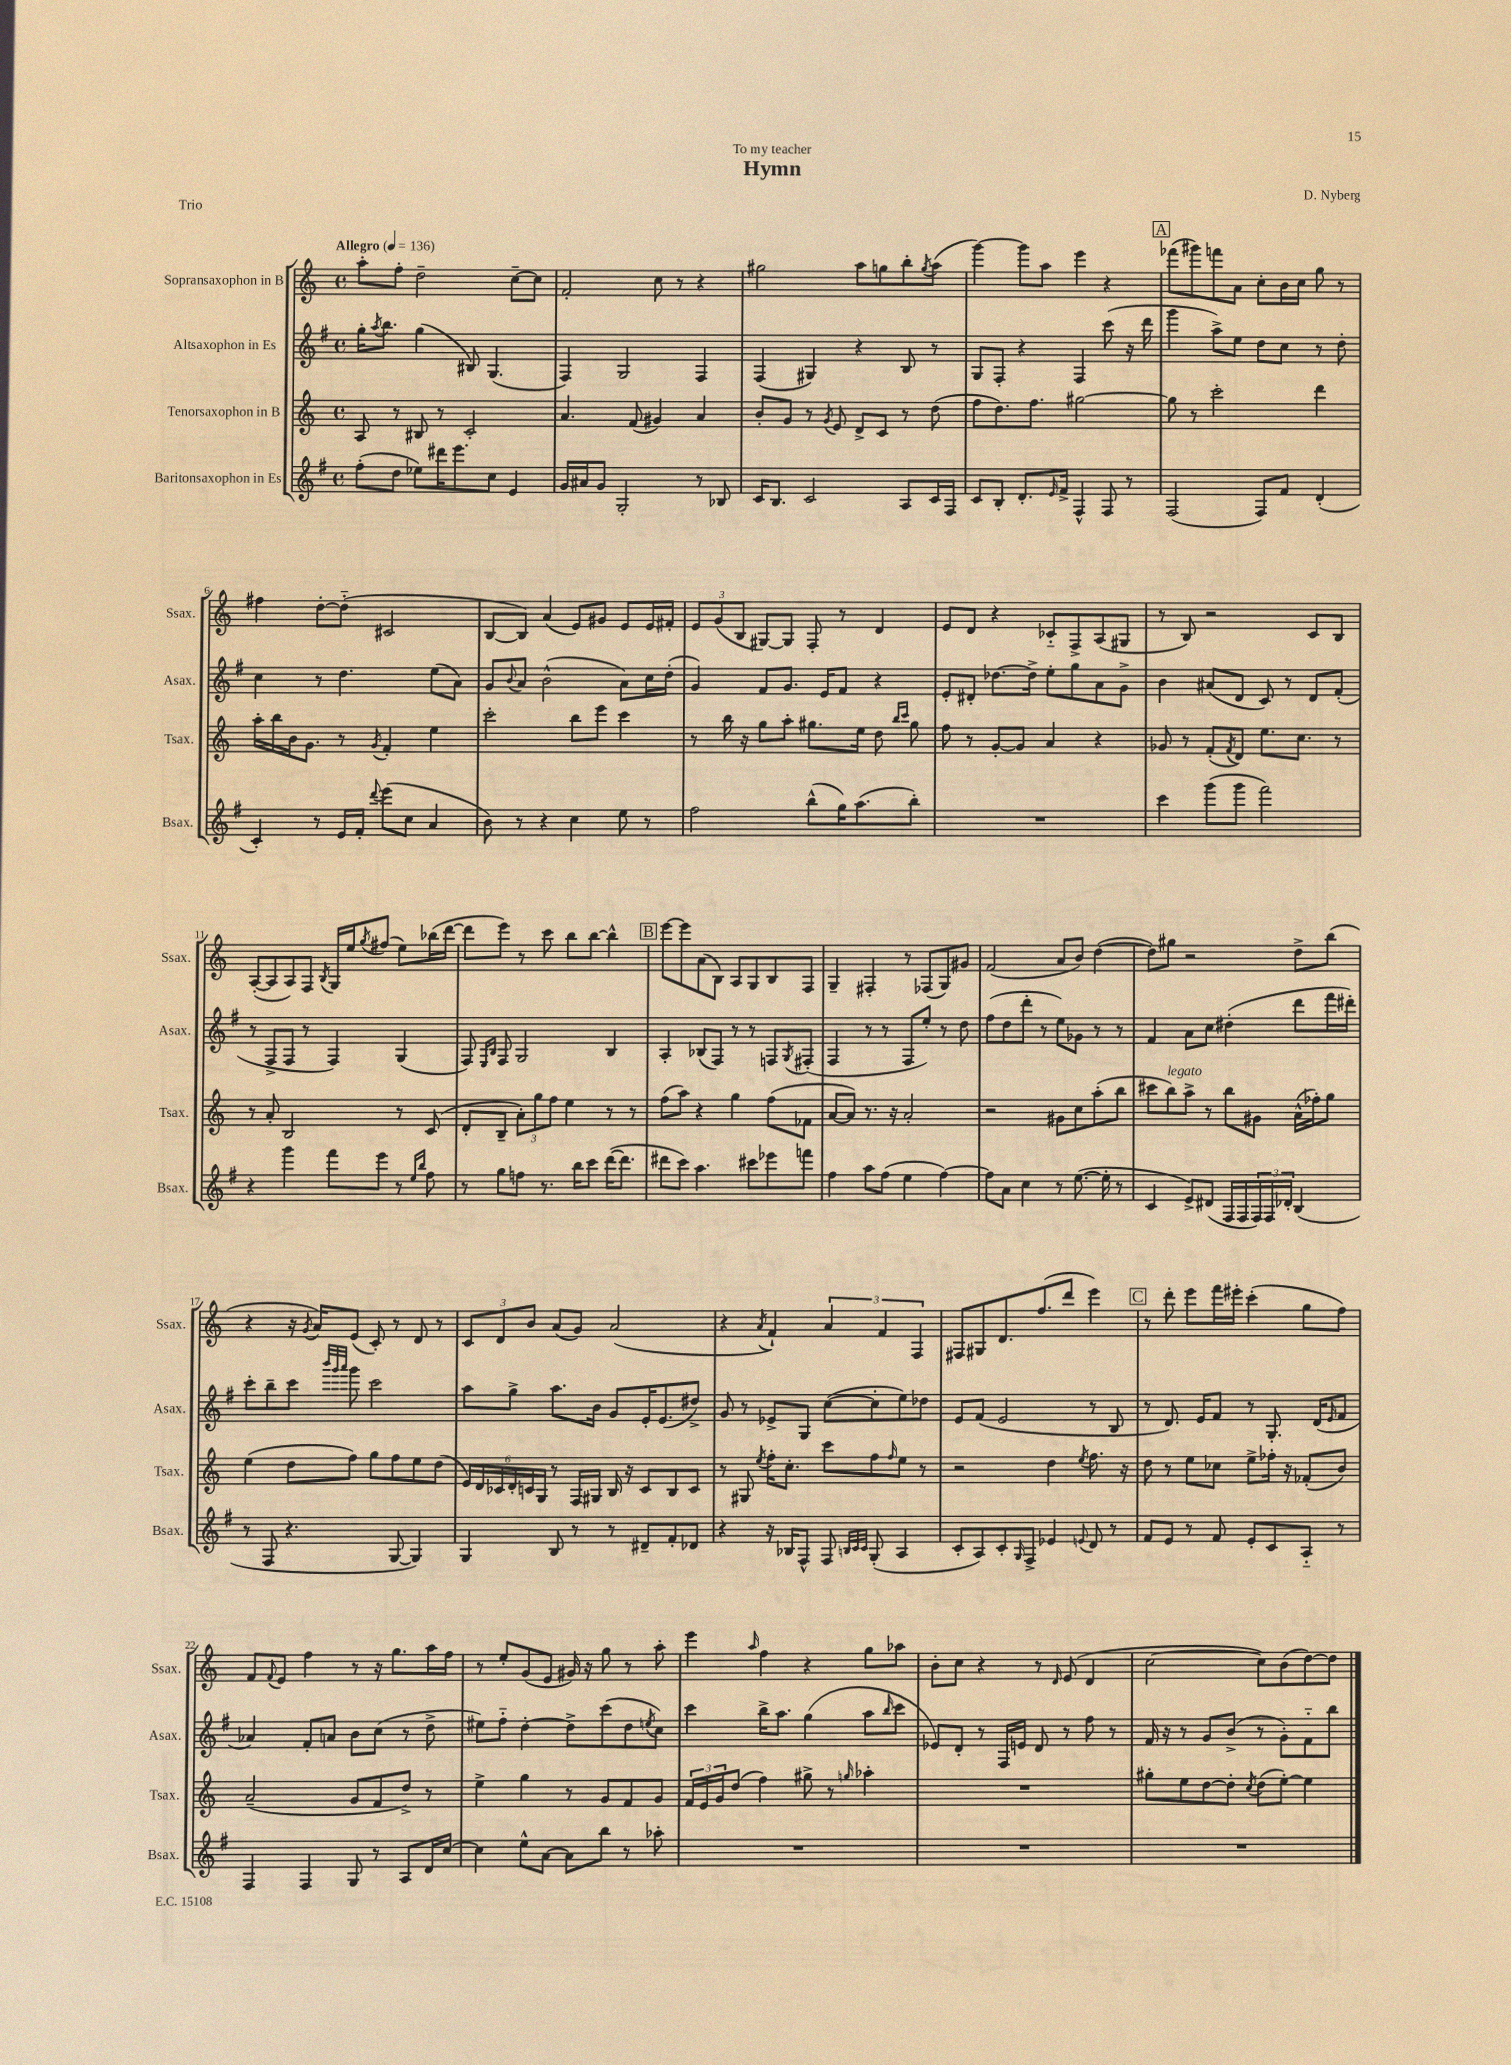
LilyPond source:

\header { title = "Hymn" composer = "D. Nyberg" dedication = "To my teacher" piece = "Trio" }
<<
\new StaffGroup <<
\new Staff = "s0" \with { instrumentName = "Sopransaxophon in B" shortInstrumentName = "Ssax." } {
    \clef treble \key c \major \defaultTimeSignature \time 4/4 \tempo "Allegro" 4 = 136
    a''8-. f''8-. d''2-- c''8~-- c''8 |
    f'2-. c''8 r8 r4 |
    gis''2 a''8 g''8 b''8-. \acciaccatura { g''8 } a''8( |
    g'''4~) g'''8 a''8 e'''4 r4 |
    \mark \markup { \box "A" } fes'''8( gis'''8) f'''8 a'8 c''8-. b'16 c''16 g''8 r8 |
    fis''4 d''8~-. d''8-_( cis'2 |
    b8~ b8) a'4( e'8) gis'8 e'8 e'16 fis'16-. |
    \tuplet 3/2 { e'8 g'8( b8 } gis8~) gis8 f8-. r8 d'4 |
    e'8 d'8 r4 ces'8-_ f8-> a8( gis8 |
    r8 b8) r2 c'8 b8 |
    a8~-.( a8 a8) f8 \acciaccatura { b8 } g16 e''16 \acciaccatura { g''8 } fis''8( e''8) bes''16( d'''16~ |
    d'''8 e'''8) r8 c'''8 b''8 b''8~ b''4-^ |
    \mark \markup { \box "B" } e'''8~ e'''8 a'8( b8) a8 g8 b8 f8 |
    g4-- fis4-. r8 fes8( g8) gis'8 |
    f'2( a'8 b'8) d''4~( |
    d''8) gis''8 r2 d''8-> b''8( |
    r4 r16 \acciaccatura { g'8 } a'16) e'8( c'8-.) r8 d'8 r8 |
    \tuplet 3/2 { c'8 d'8 b'8 } a'8( g'8) a'2( |
    r4 \acciaccatura { a'8 } f'4-!) \tuplet 3/2 { a'4 f'4 f4 } |
    fis8 gis8 d'8. f''8.( d'''8 e'''4) |
    \mark \markup { \box "C" } r8 d'''8-. e'''8 f'''16 eis'''16-. c'''4-.( g''8 f''8) |
    f'8 \appoggiatura { f'8 } e'8 f''4 r8 r16 g''8. a''16 f''16 |
    r8 e''8-. g'8( e'8 gis'16) r16 g''8 r8 a''8-. |
    e'''4 \grace { a''16 } f''4 r4 g''8 aes''8 |
    b'8-. c''8 r4 r8 \grace { d'16 } e'8( d'4 |
    c''2~ c''8) b'8( d''8~) d''8 \bar "|." |
}
\new Staff = "s1" \with { instrumentName = "Altsaxophon in Es" shortInstrumentName = "Asax." } {
    \clef treble \key g \major \defaultTimeSignature \time 4/4
    g''16-. \acciaccatura { a''8 } b''8. g''4( bis8) g4.( |
    fis4) g2 fis4 |
    fis4( gis4) r4 b8 r8 |
    g8 fis8-. r4 fis4 c'''8( r16 d'''16 |
    \mark \markup { \box "A" } g'''4 a''8->) e''8 d''8 c''8 r8 d''8-. |
    c''4 r8 d''4. e''8( a'8) |
    g'8 \appoggiatura { b'8 } a'8 b'2-^( a'8) c''16 d''16-.( |
    g'4) fis'8 g'8. e'16 fis'8 r4 |
    e'8-. dis'8-. des''8.~ des''16-> e''8-. g''8 a'8 g'8-> |
    b'4 ais'8( d'8 c'8) r8 d'8 fis'8-.( |
    r8 fis8-> fis8 r8 fis4) g4( |
    fis8) \grace { e16 b16 } fis8 g2 b4 |
    \mark \markup { \box "B" } a4-. bes8( fis8) r8 r8 f8 \acciaccatura { g8 } fis8-.( |
    fis4 r8 r8 fis8 e''8-.) r8 d''8 |
    fis''8( d''8 d'''8-. r8 e''8) ges'8 r8 r8 |
    fis'4 a'8 c''8 dis''4-.( d'''8 fis'''16 dis'''16-.) |
    c'''8-. b''8-- c'''8 \grace { b'''32 g'''32 a'''32 } g'''8 c'''2 |
    a''8 g''8-> a''8. b'16 g'8 e'16-. e'8.( dis''8->) |
    g'8 r8 ees'8-> g8 c''8~( c''8-. e''8) des''8 |
    e'8 fis'8( e'2 r8 b8 |
    \mark \markup { \box "C" } r8 d'8.) e'16 fis'8 r8 g8.-. d'16( \grace { e'16 } fis'8 |
    aes'4) fis'8-. a'8 b'8 c''8( r8 d''8-> |
    eis''8) fis''8-_ d''4~-. d''8-> c'''8( d''8 \acciaccatura { e''8 } c''8) |
    c'''4 b''16-> a''8. g''4( a''8 \grace { b''16 } c'''8 |
    ees'8) d'8-. r8 fis16 e'16 d'8 r8 fis''8 r8 |
    fis'16 r16 r8 g'8 b'8->( r8 g'8-.) fis'8-_ b''8 \bar "|." |
}
\new Staff = "s2" \with { instrumentName = "Tenorsaxophon in B" shortInstrumentName = "Tsax." } {
    \clef treble \key c \major \defaultTimeSignature \time 4/4
    a8 r8 bis8 r8 c'2-. |
    a'4. f'8( gis'4) a'4 |
    b'8-. g'8 r8 \acciaccatura { g'8 } e'8 d'8-> c'8 r8 d''8( |
    f''8 d''8.) f''8. gis''2~ |
    \mark \markup { \box "A" } gis''8 r8 c'''2-. d'''4 |
    a''16-. b''16 b'16 g'8. r8 \acciaccatura { g'8 } f'4-. e''4 |
    c'''2-. b''8 e'''8 c'''4 |
    r8 b''16 r16 g''8 a''8-. gis''8. e''16 d''8 \grace { b''16 c'''16 } gis''8 |
    f''8 r8 g'8~-. g'8 a'4 r4 |
    ges'8 r8 f'8-.( \acciaccatura { f'8 } d'8) e''8. c''8. r8 |
    r8 a'8-. b2 r8 c'8( |
    d'8-. b8-- \tuplet 3/2 { a'8-.) g''8 f''8 } e''4 r8 r8 |
    \mark \markup { \box "B" } f''8( a''8) r4 g''4 f''8( fes'8 |
    a'8~ a'8) r8. r16 a'2-. |
    r2 gis'8 c''8 a''8-.( b''8 |
    cis'''8 b''8^\markup { \italic "legato" }) a''8-> r8 b''8 gis'8 a'16-^( fes''16-.) g''8 |
    e''4( d''8 f''8) g''8 f''8 e''8 d''8( |
    \tuplet 6/4 { e'16) d'16 ces'16 d'16-. c'16 g16 } r8 f16 gis16 b16 r16 c'8 b8 c'8 |
    r8 gis8 \acciaccatura { e''8 } f''16-. c''8.-. c'''8 f''8 \grace { f''16 } e''8 r8 |
    r2 d''4 \acciaccatura { e''8 } f''8. r16 |
    \mark \markup { \box "C" } d''8 r8 e''8 ces''8 e''8-> fes''16-. r16 fes'8-.( b'8) |
    a'2--( g'8 f'8 d''8->) r8 |
    e''4-> g''4 r8 g'8 f'8 g'8 |
    \tuplet 3/2 { f'16 e'16 g'16 } d''8( f''4) gis''8-> r8 \grace { g''16 } aes''4-. |
    R1 |
    gis''8-. e''8 d''8~ d''8-. \acciaccatura { c''8 } d''8( e''8~-.) e''4 \bar "|." |
}
\new Staff = "s3" \with { instrumentName = "Baritonsaxophon in Es" shortInstrumentName = "Bsax." } {
    \clef treble \key g \major \defaultTimeSignature \time 4/4
    fis''8-.( d''8 ees''8) dis'''16 e'''8. c''8 e'4 |
    g'16 ais'16 g'8 g2-. r8 bes8 |
    c'16 b8. c'2 a8 c'16 fis16 |
    c'8 b8-. d'8.-. \grace { e'16 } fis'16-> fis4-^ fis8 r8 |
    \mark \markup { \box "A" } fis2( fis8) fis'8 d'4-.( |
    c'4-.) r8 e'16 fis'16-. \appoggiatura { d'''8 } e'''8( c''8 a'4 |
    b'8) r8 r4 c''4 e''8 r8 |
    fis''2 b''8-^( g''16) a''8.( b''8-.) |
    R1 |
    c'''4 g'''8( g'''8 fis'''2) |
    r4 g'''4 fis'''8 e'''8 r8 \grace { e''16 b''16 } fis''8 |
    r8 g''8 f''8 r8. b''16 c'''8 d'''16~( d'''8. |
    \mark \markup { \box "B" } dis'''8 c'''8) a''4. cis'''8 ees'''8 f'''8 |
    fis''4 a''8 fis''8( e''4 fis''4~) |
    fis''8 a'8 c''4 r8 e''8.~( e''16-. r8 |
    c'4 e'8->) dis'8( fis16 fis16 \tuplet 3/2 { fis16) fis16 des'16-. } b4( |
    r8 fis8 r4. g8~ g4) |
    g4 b8 r8 r8 dis'8-- fis'8-. des'8 |
    r4 r16 bes16 fis8-^ fis8 \grace { b32 c'32 c'32 } g8-.( a4 |
    c'8-. a8) c'8-. \grace { g16 } fis8-> ees'4 \appoggiatura { e'8 } d'8 r8 |
    \mark \markup { \box "C" } fis'8 e'8 r8 fis'8 e'8-. c'8 a8-_ r8 |
    fis4 fis4 g8 r8 a8 d'16 c''16~ |
    c''4 e''8-^ a'8~ a'8 b''8 r8 aes''8-. |
    R1 |
    R1 |
    R1 \bar "|." |
}
>>
>>
